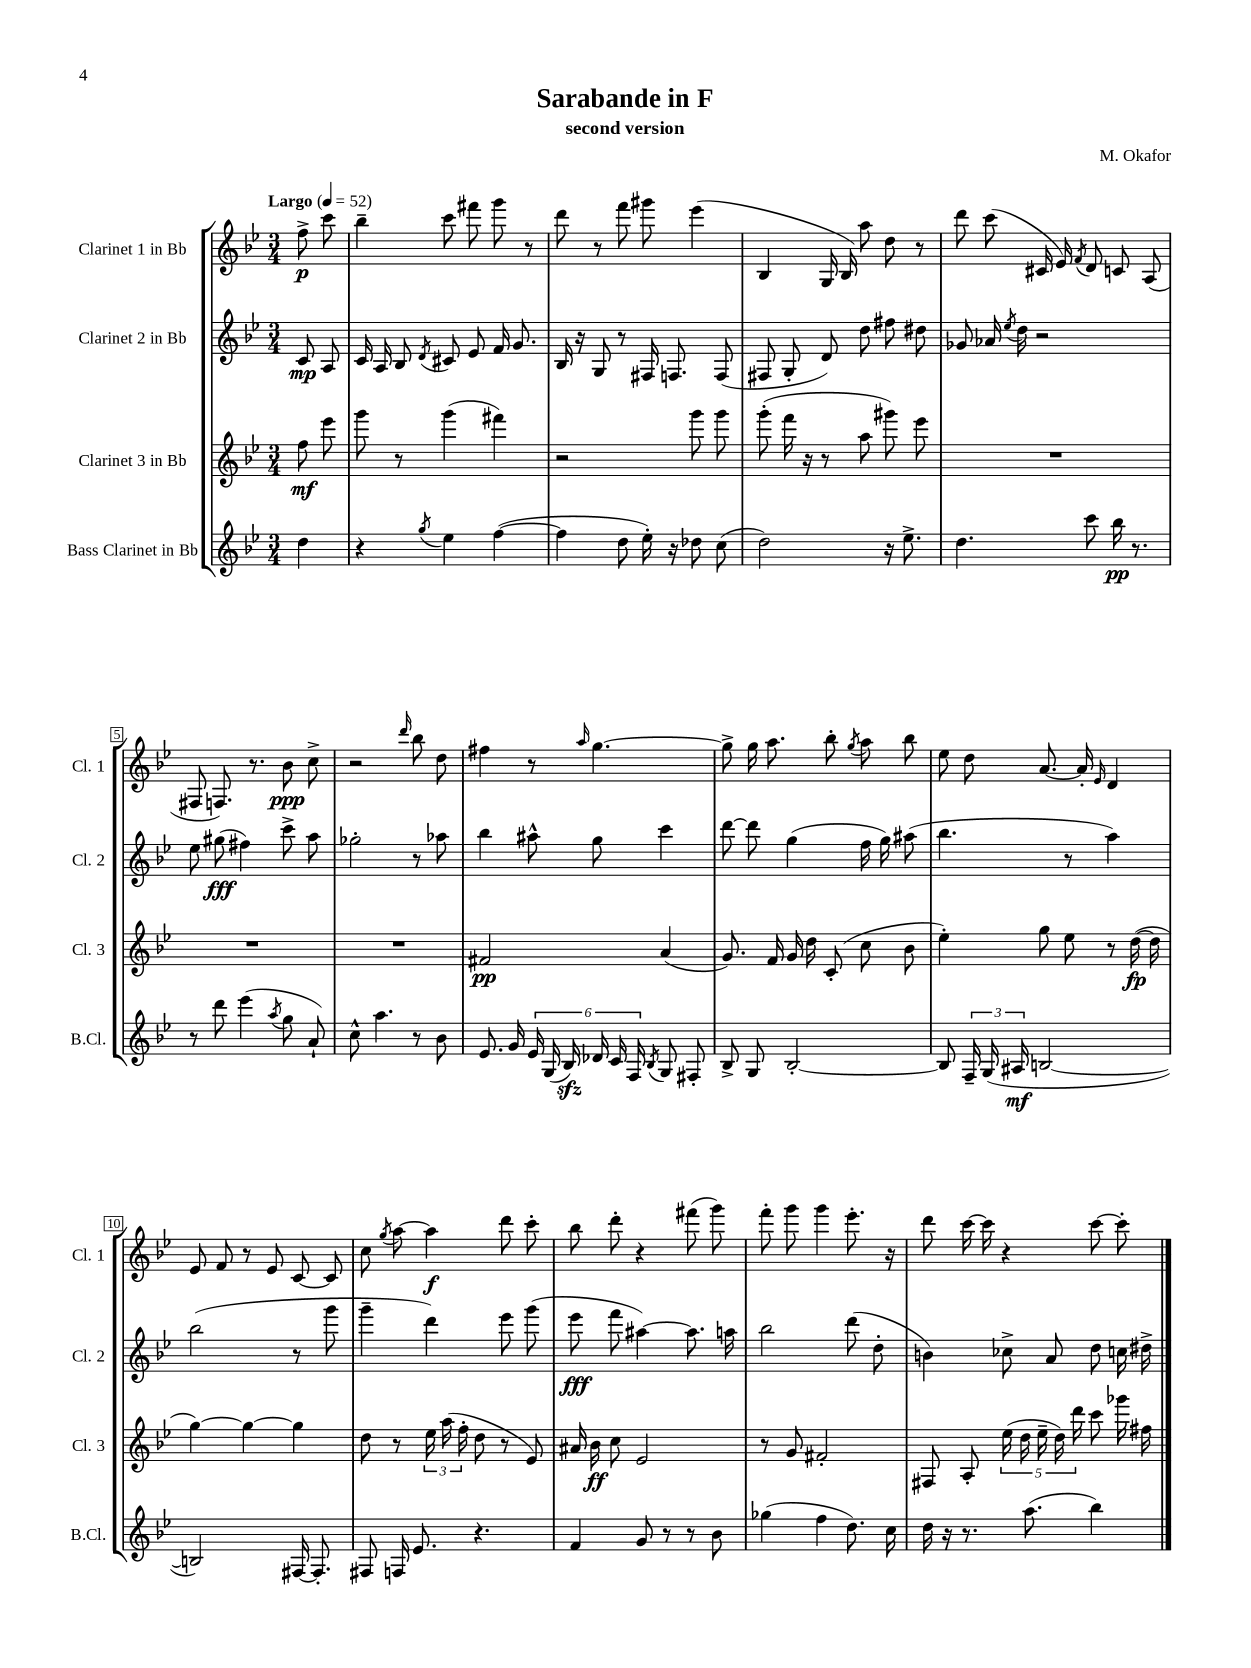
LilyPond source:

\header { title = "Sarabande in F" composer = "M. Okafor" subtitle = "second version" }
<<
\new StaffGroup <<
\new Staff = "s0" \with { instrumentName = "Clarinet 1 in Bb" shortInstrumentName = "Cl. 1" } {
    \clef treble \key bes \major \numericTimeSignature \time 3/4 \partial 4 \tempo "Largo" 4 = 52
    \autoBeamOff f''8->\p c'''8 |
    bes''4-- c'''8 fis'''8 g'''8 r8 |
    d'''8 r8 f'''8 gis'''8 ees'''4( |
    bes4 g16 bes16) a''8 d''8 r8 |
    d'''8 c'''8( cis'16 ees'16) \acciaccatura { f'8 } d'8 c'8 a8( |
    fis8 f8.) r8. bes'8\ppp c''8-> |
    r2 \grace { d'''16 } bes''8 d''8 |
    fis''4 r8 \grace { a''16 } g''4.~ |
    g''8-> g''16 a''8. bes''8-. \acciaccatura { g''8 } a''8 bes''8 |
    ees''8 d''8 a'8.~ a'16-. \grace { ees'16 } d'4 |
    ees'8 f'8 r8 ees'8 c'8~ c'8 |
    c''8 \acciaccatura { g''8 } a''8~ a''4\f d'''8 c'''8-. |
    bes''8 d'''8-. r4 fis'''8( g'''8) |
    f'''8-. g'''8 g'''4 ees'''8.-. r16 |
    d'''8 c'''16~ c'''16 r4 c'''8~ c'''8-. \bar "|." |
}
\new Staff = "s1" \with { instrumentName = "Clarinet 2 in Bb" shortInstrumentName = "Cl. 2" } {
    \clef treble \key bes \major \numericTimeSignature \time 3/4 \partial 4
    \autoBeamOff c'8\mp a8 |
    c'16 a16 bes8 \acciaccatura { d'8 } cis'8 ees'8 f'16 g'8. |
    bes16 r16 g8 r8 fis16 f8. f8( |
    fis8 g8-. d'8) d''8 fis''8 dis''8 |
    ges'8 aes'16 \acciaccatura { ees''8 } d''16 r2 |
    ees''8 gis''8\fff( fis''4) c'''8-> a''8 |
    ges''2-. r8 aes''8 |
    bes''4 ais''8-^ g''8 c'''4 |
    d'''8~ d'''8 g''4( f''16 g''16) ais''8( |
    bes''4. r8 a''4) |
    bes''2( r8 g'''8 |
    g'''4-- d'''4) ees'''8 g'''8( |
    ees'''8\fff f'''8 ais''4~) ais''8. a''16 |
    bes''2 d'''8( d''8-. |
    b'4) ces''8-> a'8 d''8 c''16 dis''16-> \bar "|." |
}
\new Staff = "s2" \with { instrumentName = "Clarinet 3 in Bb" shortInstrumentName = "Cl. 3" } {
    \clef treble \key bes \major \numericTimeSignature \time 3/4 \partial 4
    \autoBeamOff f''8\mf ees'''8 |
    g'''8 r8 g'''4( fis'''4) |
    r2 g'''8 g'''8 |
    g'''8-.( f'''16 r16 r8 a''8 gis'''8) ees'''8 |
    R2. |
    R2. |
    R2. |
    fis'2\pp a'4( |
    g'8.) f'16 g'16 d''16 c'8-.( c''8 bes'8 |
    ees''4-.) g''8 ees''8 r8 d''16~\fp( d''16 |
    g''4~) g''4~ g''4 |
    d''8 r8 \tuplet 3/2 { ees''16 a''16( f''16-. } d''8 r8 ees'8) |
    ais'16 bes'16\ff c''8 ees'2 |
    r8 g'8 fis'2-. |
    fis8 a8-. \tuplet 5/4 { ees''16( d''16 ees''16-- d''16) d'''16 } c'''8 ges'''16 fis''16 \bar "|." |
}
\new Staff = "s3" \with { instrumentName = "Bass Clarinet in Bb" shortInstrumentName = "B.Cl." } {
    \clef treble \key bes \major \numericTimeSignature \time 3/4 \partial 4
    \autoBeamOff d''4 |
    r4 \acciaccatura { g''8 } ees''4 f''4~( |
    f''4 d''8 ees''16-.) r16 des''8 c''8( |
    d''2) r16 ees''8.-> |
    d''4. c'''8 bes''16\pp r8. |
    r8 d'''8 ees'''4( \acciaccatura { a''8 } g''8 a'8-!) |
    c''8-^ a''4. r8 bes'8 |
    ees'8. g'16 \tuplet 6/4 { ees'16 g16( bes16\sfz) des'16 c'16 f16 } \acciaccatura { bes8 } g8 fis8-. |
    bes8-> g8 bes2~-. |
    bes8 \tuplet 3/2 { f16-- g16( ais16\mf } b2~ |
    b2) fis16~ fis8.-. |
    fis8 f16 ees'8. r4. |
    f'4 g'8 r8 r8 bes'8 |
    ges''4( f''4 d''8.) c''16 |
    d''16 r16 r8. a''8.( bes''4) \bar "|." |
}
>>
>>
\layout { \context { \Score \override BarNumber.stencil = #(make-stencil-boxer 0.1 0.3 ly:text-interface::print) } }
